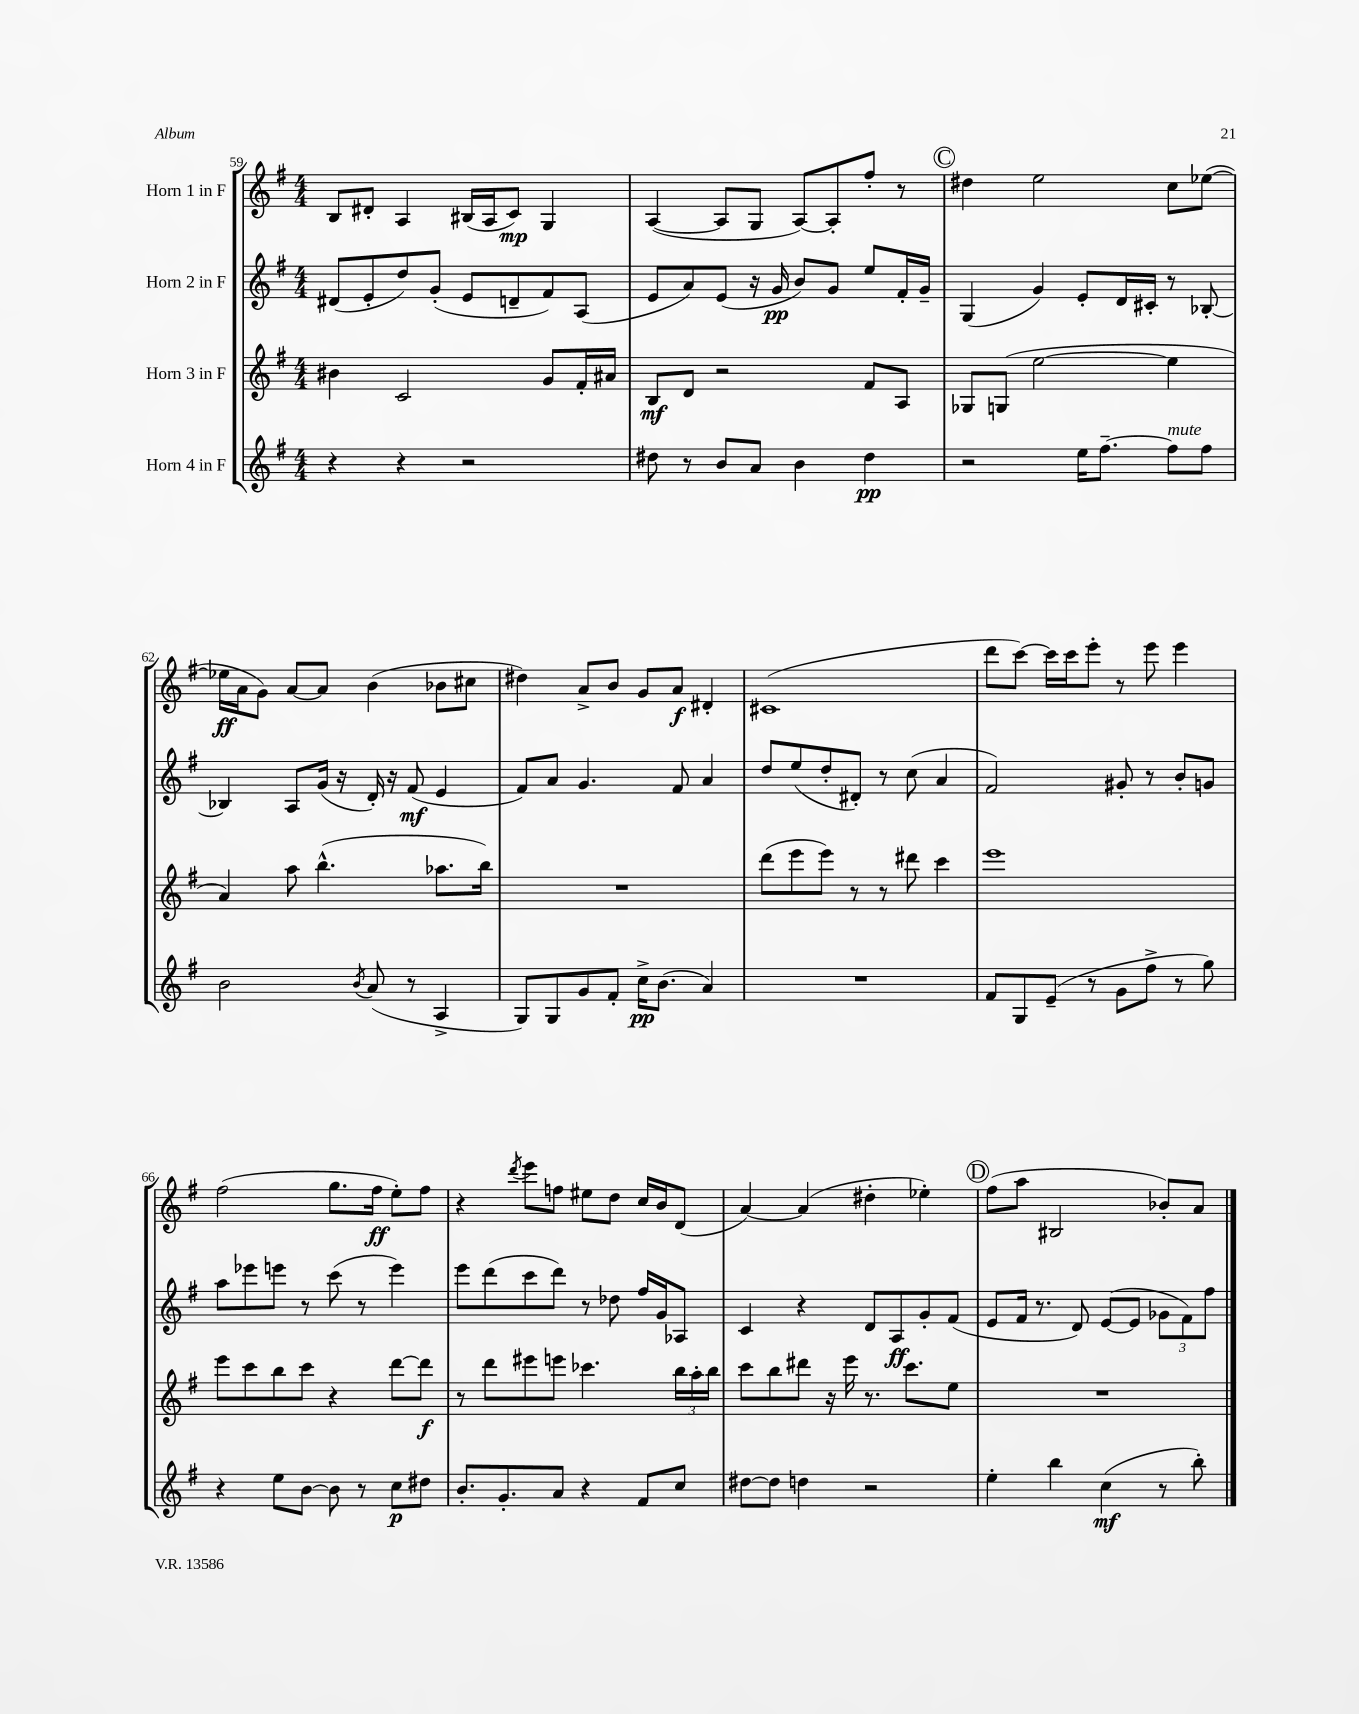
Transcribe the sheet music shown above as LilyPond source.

<<
\new StaffGroup <<
\new Staff = "s0" \with { instrumentName = "Horn 1 in F" } {
    \clef treble \key g \major \numericTimeSignature \time 4/4
    b8 dis'8-. a4 bis16( a16 c'8\mp) g4 |
    a4~( a8 g8 a8~) a8-. fis''8-. r8 |
    \mark \markup { \circle "C" } dis''4 e''2 c''8 ees''8~( |
    ees''16\ff a'16 g'8) a'8~ a'8 b'4( bes'8 cis''8 |
    dis''4) a'8-> b'8 g'8 a'8\f dis'4-. |
    cis'1( |
    d'''8 c'''8~) c'''16 c'''16 e'''8-. r8 e'''8 e'''4 |
    fis''2( g''8. fis''16\ff e''8-.) fis''8 |
    r4 \acciaccatura { d'''8 } e'''8 f''8 eis''8 d''8 c''16 b'16 d'8( |
    a'4~) a'4( dis''4-. ees''4-.) |
    \mark \markup { \circle "D" } fis''8( a''8 bis2 bes'8-.) a'8 \bar "|." |
}
\new Staff = "s1" \with { instrumentName = "Horn 2 in F" } {
    \clef treble \key g \major \numericTimeSignature \time 4/4
    dis'8( e'8-. d''8) g'8-.( e'8 d'8-- fis'8) a8( |
    e'8 a'8) e'8( r16 g'16\pp b'8) g'8 e''8 fis'16-. g'16-- |
    \mark \markup { \circle "C" } g4( g'4) e'8-. d'16 cis'16-. r8 bes8~-. |
    bes4 a8 g'16( r16 d'16-.) r16 fis'8\mf( e'4 |
    fis'8) a'8 g'4. fis'8 a'4 |
    d''8 e''8( d''8-. dis'8-.) r8 c''8( a'4 |
    fis'2) gis'8-. r8 b'8-. g'8 |
    a''8 ees'''8 e'''8 r8 c'''8( r8 e'''4) |
    e'''8 d'''8( c'''8 d'''8) r8 des''8 fis''16 g'16 aes8 |
    c'4 r4 d'8 a8\ff g'8-. fis'8( |
    \mark \markup { \circle "D" } e'8 fis'16 r8. d'8) e'8~( e'8 \tuplet 3/2 { ges'8 fis'8) fis''8 } \bar "|." |
}
\new Staff = "s2" \with { instrumentName = "Horn 3 in F" } {
    \clef treble \key g \major \numericTimeSignature \time 4/4
    bis'4 c'2 g'8 fis'16-. ais'16 |
    b8\mf d'8 r2 fis'8 a8 |
    \mark \markup { \circle "C" } ges8 g8( e''2~ e''4 |
    a'4) a''8 b''4.-^( aes''8. b''16) |
    R1 |
    d'''8( e'''8 e'''8) r8 r8 dis'''8 c'''4 |
    e'''1 |
    e'''8 c'''8 b''8 c'''8 r4 d'''8~ d'''8\f |
    r8 d'''8 eis'''8 e'''8 ces'''4. \tuplet 3/2 { b''16 a''16-. b''16 } |
    c'''8 b''8 dis'''8 r16 e'''16 r8. c'''8. e''8 |
    \mark \markup { \circle "D" } R1 \bar "|." |
}
\new Staff = "s3" \with { instrumentName = "Horn 4 in F" } {
    \clef treble \key g \major \numericTimeSignature \time 4/4
    r4 r4 r2 |
    dis''8 r8 b'8 a'8 b'4 dis''4\pp |
    \mark \markup { \circle "C" } r2 e''16 fis''8.~-- fis''8^\markup { \italic "mute" } fis''8 |
    b'2 \acciaccatura { b'8 } a'8( r8 a4-> |
    g8) g8 g'8 fis'8-. c''16->\pp b'8.( a'4) |
    R1 |
    fis'8 g8 e'8--( r8 g'8 fis''8-> r8 g''8) |
    r4 e''8 b'8~ b'8 r8 c''8\p dis''8 |
    b'8.-. g'8.-. a'8 r4 fis'8 c''8 |
    dis''8~ dis''8 d''4 r2 |
    \mark \markup { \circle "D" } e''4-. b''4 c''4\mf( r8 b''8-.) \bar "|." |
}
>>
>>
\layout { \context { \Score currentBarNumber = #59 } }
